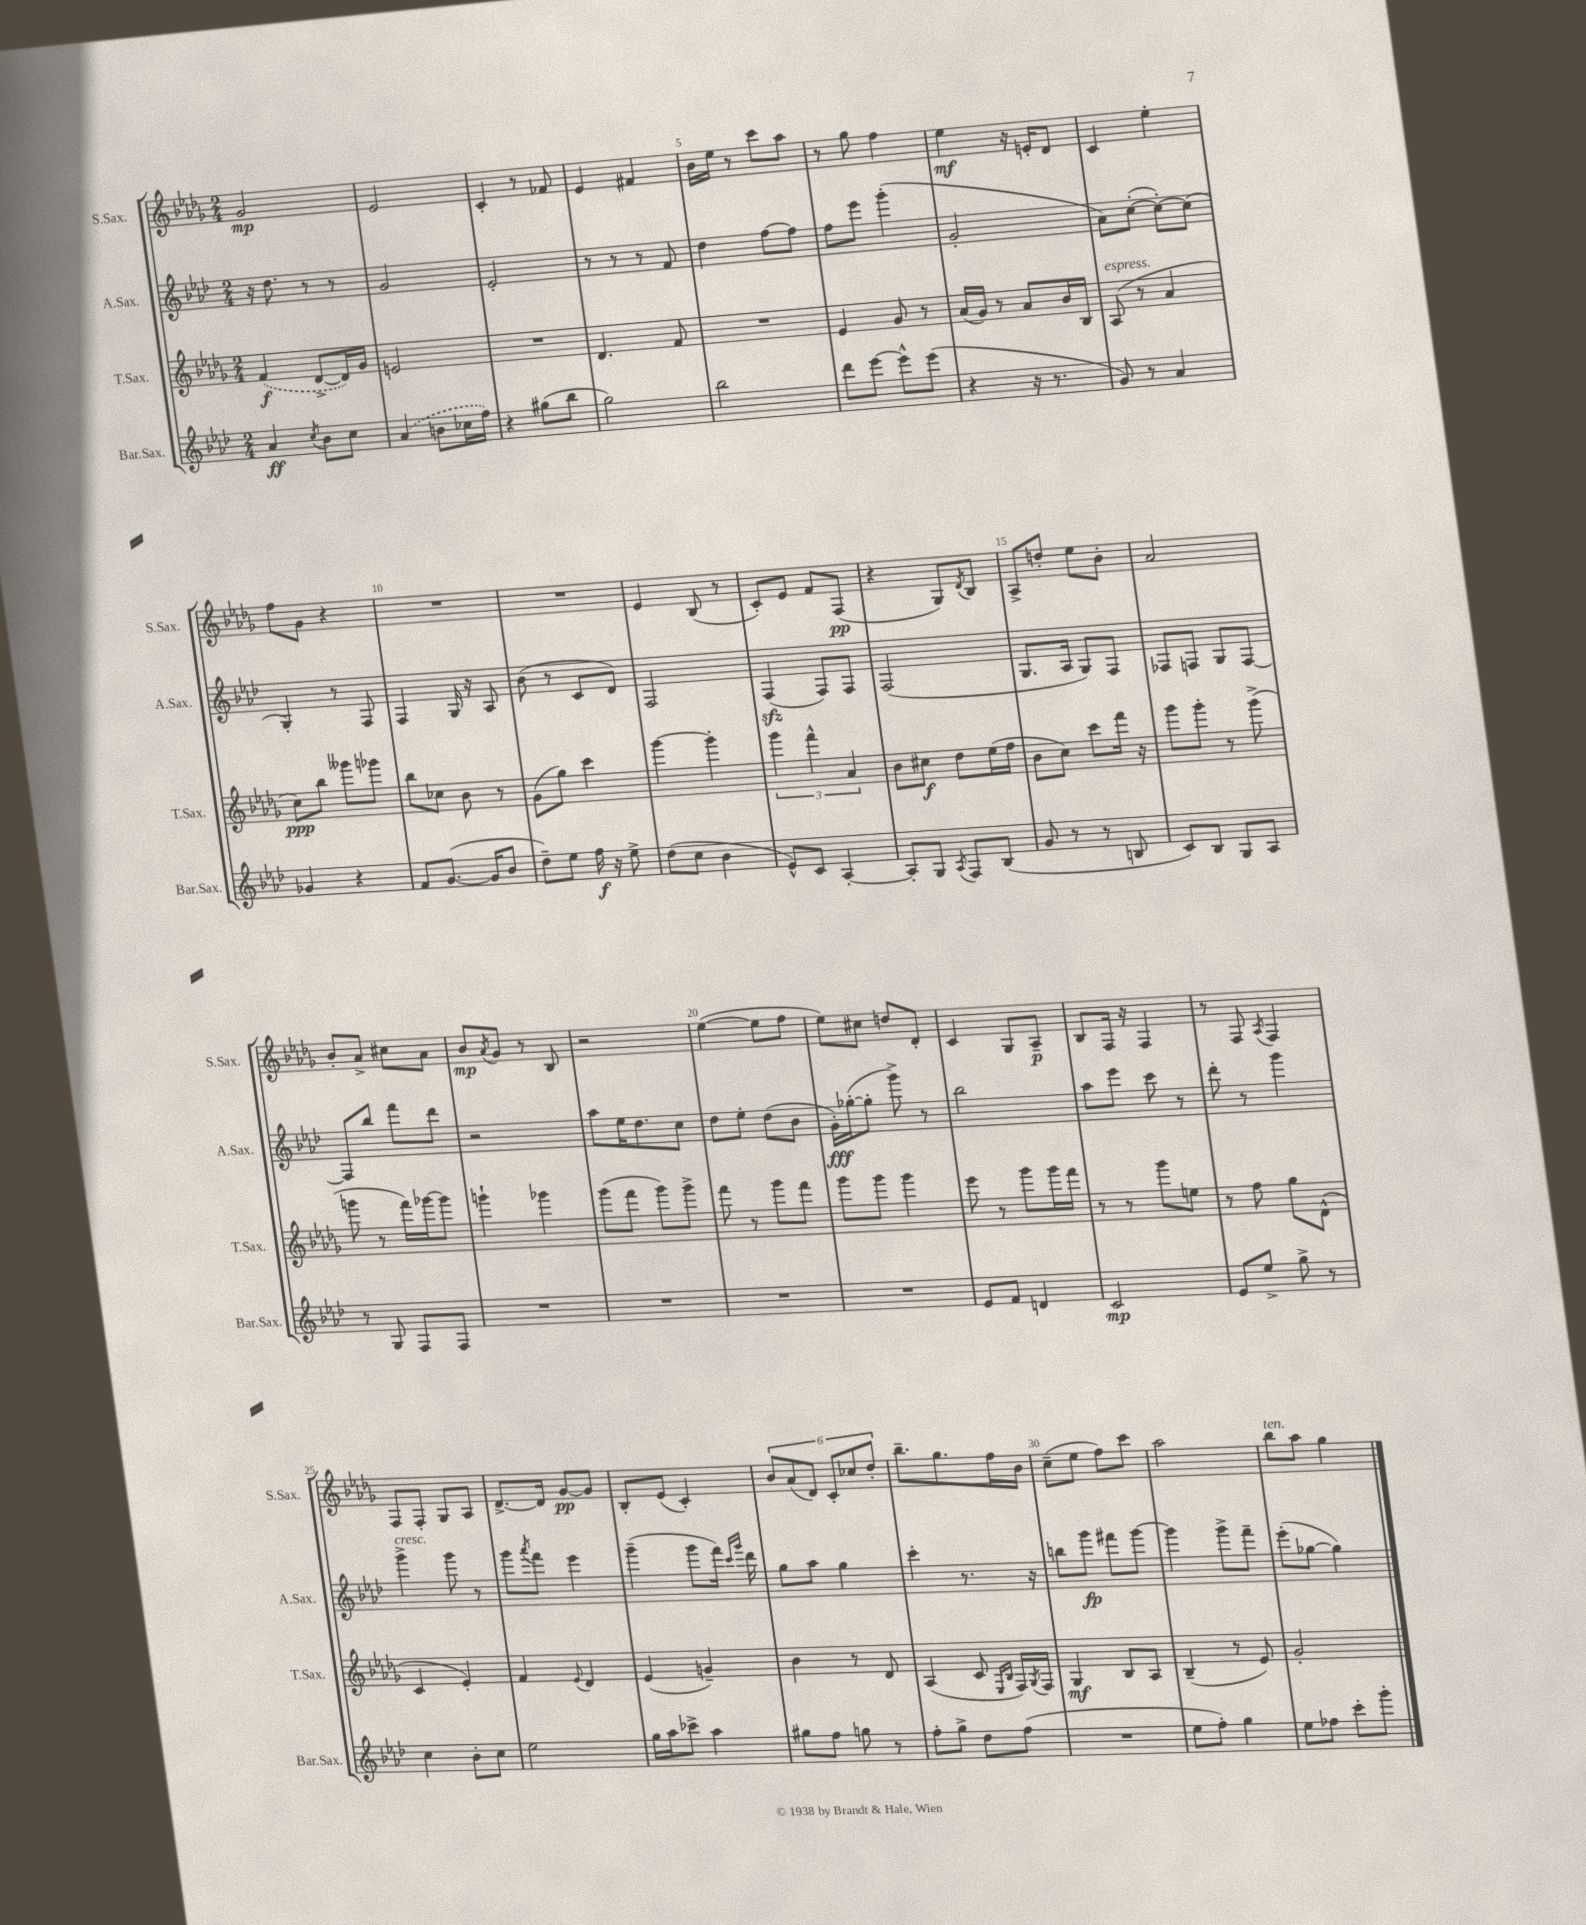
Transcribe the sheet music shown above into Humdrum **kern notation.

**kern	**dynam	**kern	**dynam	**kern	**dynam	**kern	**dynam
*part4	*part4	*part3	*part3	*part2	*part2	*part1	*part1
*staff4	*staff4	*staff3	*staff3	*staff2	*staff2	*staff1	*staff1
*I"Bar.Sax.	*	*I"T.Sax.	*	*I"A.Sax.	*	*I"S.Sax.	*
*I'Bar.Sax.	*	*I'T.Sax.	*	*I'A.Sax.	*	*I'S.Sax.	*
*clefG2	*	*clefG2	*	*clefG2	*	*clefG2	*
*k[b-e-a-d-]	*	*k[b-e-a-d-g-]	*	*k[b-e-a-d-]	*	*k[b-e-a-d-g-]	*
*M2/4	*	*M2/4	*	*M2/4	*	*M2/4	*
=1	=1	=1	=1	=1	=1	=1	=1
4a-/	ff	(4f/	f	16r	.	2g-/	mp
.	.	.	.	8.dd-\	.	.	.
8qcc/	.	.	.	.	.	.	.
8b-\L	.	[8d-^/L	.	8r	.	.	.
8cc\J	.	16d-/L])	.	8r	.	.	.
.	.	16g-/JJ	.	.	.	.	.
=2	=2	=2	=2	=2	=2	=2	=2
(4a-/	.	2en/	.	2g/	.	2e-/	.
8bn\L	.	.	.	.	.	.	.
16cc-X\L	.	.	.	.	.	.	.
16ff\JJ)	.	.	.	.	.	.	.
=3	=3	=3	=3	=3	=3	=3	=3
4r	.	2r	.	2e-'/	.	4c'/	.
(8gg#X\L	.	.	.	.	.	8r	.
8bb-\J	.	.	.	.	.	8f-X/	.
=4	=4	=4	=4	=4	=4	=4	=4
2gg\)	.	4.d-/	.	8r	.	4e-/	.
.	.	.	.	8r	.	.	.
.	.	.	.	8r	.	4f#X/	.
.	.	8f/	.	8f/	.	.	.
=5	=5	=5	=5	=5	=5	=5	=5
2bb-\	.	2r	.	4dd-\	.	16b-\LL	.
.	.	.	.	.	.	16ee-\JJ	.
.	.	.	.	.	.	8r	.
.	.	.	.	[8ff\L	.	8ccc\L	.
.	.	.	.	8ff\J]	.	8aa-\J	.
=6	=6	=6	=6	=6	=6	=6	=6
8ddd-\L	.	4e-/	.	8ff\L	.	8r	.
[8eee-\J	.	.	.	8eee-\J	.	8gg-\	.
8eee-^^\L]	.	8g-/	.	(4ggg'\	.	4ff\	.
(8eee-\J	.	8r	.	.	.	.	.
=7	=7	=7	=7	=7	=7	=7	=7
4r	.	(16a-/LL	.	2g'/	.	4ee-\	mf
.	.	16g-/JJ)	.	.	.	.	.
.	.	8r	.	.	.	.	.
16r	.	8a-/L	.	.	.	16r	.
8.r	.	.	.	.	.	16en'/KL	.
.	.	16b-/L	.	.	.	8d-/J	.
.	.	16B-/JJ	.	.	.	.	.
=8	=8	=8	=8	=8	=8	=8	=8
!	!	!LO:TX:a:i:t=espress.	!	!	!	!	!
8g/)	.	(8A-/	.	8a-\L)	.	4c/	.
8r	.	8r	.	([8cc'\J	.	.	.
4a-/	.	4a-/	.	8cc'\L_)	.	4ee-'\	.
.	.	.	.	(8cc\J]	.	.	.
!!LO:LB:g=z
=9	=9	=9	=9	=9	=9	=9	=9
4g-X/	.	8cc\L)	ppp	4G'/)	.	8ff\L	.
.	.	8bb-\J	.	.	.	8g-\J	.
4r	.	8ggg--X\L	.	8r	.	4r	.
.	.	8ggg-X\J	.	8F/	.	.	.
=10	=10	=10	=10	=10	=10	=10	=10
8f/L	.	8bb-\L	.	4F/	.	2r	.
([8.g/J	.	8cc-X\J	.	.	.	.	.
.	.	8b-\	.	16G/	.	.	.
16g/KL]	.	.	.	16r	.	.	.
8b-/J	.	8r	.	8A-/	.	.	.
=11	=11	=11	=11	=11	=11	=11	=11
8dd-~\L)	.	(8g-\L	.	(8b-\	.	2r	.
8ee-\J	.	8gg-\J)	.	8r	.	.	.
16ff\	f	4ccc\	.	8c/L	.	.	.
16r	.	.	.	.	.	.	.
8ee-^\	.	.	.	8d-/J)	.	.	.
=12	=12	=12	=12	=12	=12	=12	=12
(8dd-\L	.	[4ggg-\	.	2F/	.	4e-/	.
8cc\J	.	.	.	.	.	.	.
4b-\	.	4ggg-'\]	.	.	.	(8B-/	.
.	.	.	.	.	.	8r	.
=13	=13	=13	=13	=13	=13	=13	=13
8e-^^/L)	.	6ggg-\	.	(4Fzz/	.	8c'/L)	.
8c/J	.	.	.	.	.	8e-/J	.
.	.	6fff^^\	.	.	.	.	.
[4A-'/	.	.	.	8F/L)	.	8f/L	.
.	.	6a-/	.	.	.	.	.
.	.	.	.	8F/J	.	(8F/J	pp
=14	=14	=14	=14	=14	=14	=14	=14
8A-'/L]	.	8b-\L	.	(2F/	.	4r	.
8G/J	.	8cc#X\J	f	.	.	.	.
8qA-/	.	.	.	.	.	.	.
8F/L	.	8dd-\L	.	.	.	8G-/L)	.
.	.	.	.	.	.	8qd-/	.
(8B-/J	.	(16ee-\L	.	.	.	8B-/J	.
.	.	16ff\JJ	.	.	.	.	.
=15	=15	=15	=15	=15	=15	=15	=15
8g/	.	8b-\L	.	8.G/L	.	8A-^/L	.
8r	.	8cc\J)	.	.	.	8ddn'/J	.
.	.	.	.	16A-/Jk	.	.	.
8r	.	8ccc\L	.	8G/L)	.	8ee-\L	.
8Bn/	.	16fff\Jk	.	8F/J	.	8b-'\J	.
.	.	16r	.	.	.	.	.
=16	=16	=16	=16	=16	=16	=16	=16
8c/L)	.	8ggg-\L	.	8F-X/L	.	2a-/	.
8B-/J	.	8ggg-'\J	.	8Fn/J	.	.	.
8G/L	.	8r	.	8G/L	.	.	.
8A-/J	.	(8ggg-^\	.	[8F/J	.	.	.
!!LO:LB:g=z
=17	=17	=17	=17	=17	=17	=17	=17
8r	.	8gggn\	.	8F/L]	.	8b-'/L	.
8G/	.	8r	.	8bb-/J	.	8a-^/J	.
8F/L	.	16fff\LL)	.	8fff\L	.	8cc#X\L	.
.	.	[16ggg-X\J	.	.	.	.	.
8F/J	.	8ggg-\J]	.	8ddd-\J	.	8a-\J	.
=18	=18	=18	=18	=18	=18	=18	=18
2r	.	4gggn`\	.	2r	.	8b-/L	mp
.	.	.	.	.	.	8qa-/	.
.	.	.	.	.	.	8g-/J	.
.	.	4ggg-X\	.	.	.	8r	.
.	.	.	.	.	.	8B-/	.
=19	=19	=19	=19	=19	=19	=19	=19
2r	.	(8ggg-\L	.	8aa-\L	.	2r	.
.	.	8fff\J	.	16ee-\K	.	.	.
.	.	.	.	8.dd-\	.	.	.
.	.	8ggg-\L)	.	.	.	.	.
.	.	8ggg-^\J	.	8cc\J	.	.	.
=20	=20	=20	=20	=20	=20	=20	=20
2r	.	8fff\	.	8dd-\L	.	([4ee-\	.
.	.	8r	.	8ee-'\J	.	.	.
.	.	8ggg-\L	.	(8dd-\L	.	8ee-\L]	.
.	.	8fff\J	.	8b-\J	.	8ff\J	.
=21	=21	=21	=21	=21	=21	=21	=21
2r	.	8ggg-\L	.	16g'\LL)	fff	8ee-\L)	.
.	.	.	.	([16gg-X'\J	.	.	.
.	.	8ggg-\J	.	8gg-'\J]	.	8cc#X\J	.
.	.	4ggg-\	.	8ggg^\)	.	8ddn/L	.
.	.	.	.	8r	.	8d-'/J	.
=22	=22	=22	=22	=22	=22	=22	=22
8e-/L	.	8eee-\	.	2bb-\	.	4c/	.
8f/J	.	8r	.	.	.	.	.
4dn/	.	8ggg-\L	.	.	.	8G-/L	.
.	.	16ggg-\L	.	.	.	8A-~/J	p
.	.	16fff\JJ	.	.	.	.	.
=23	=23	=23	=23	=23	=23	=23	=23
2c/	mp	8r	.	8aa-\L	.	8B-/L	.
.	.	8r	.	8eee-\J	.	16F/Jk	.
.	.	.	.	.	.	16r	.
.	.	8ggg-\L	.	8ccc\	.	4F/	.
.	.	8een\J	.	8r	.	.	.
=24	=24	=24	=24	=24	=24	=24	=24
8e-/L	.	8r	.	8ddd-'\	.	8r	.
8ee-^/J	.	8ff\	.	8r	.	8F/	.
.	.	.	.	.	.	8qA-/	.
8gg^\	.	8gg-\L	.	4ggg\	.	4F/	.
8r	.	(8d-^^\J	.	.	.	.	.
!!LO:LB:g=z
=25	=25	=25	=25	=25	=25	=25	=25
!	!	!	!	!LO:TX:a:i:t=cresc.	!	!	!
4cc\	.	4c/	.	4ggg^\	.	8F/L	.
.	.	.	.	.	.	8F'/J	.
8b-'\L	.	4e-'/)	.	8ggg\	.	8G-/L	.
8cc\J	.	.	.	8r	.	8A-/J	.
=26	=26	=26	=26	=26	=26	=26	=26
2ee-\	.	4f/	.	8ggg\L	.	[8.d-^/L	.
.	.	.	.	8qaaa-/	.	.	.
.	.	.	.	8fff\J	.	.	.
.	.	.	.	.	.	16d-/Jk]	.
.	.	8qqe-/	.	.	.	.	.
.	.	4d-/	.	4eee-\	.	[8g-/L	pp
.	.	.	.	.	.	8g-/J]	.
=27	=27	=27	=27	=27	=27	=27	=27
16gg\LL	.	(4e-/	.	(4ggg~\	.	8B-'/L	.
16aa-\J	.	.	.	.	.	.	.
8ccc-X^\J	.	.	.	.	.	(8e-/J	.
4aa-\	.	4gn~/)	.	8ggg\L	.	4c'/)	.
.	.	.	.	16fff\Jk)	.	.	.
.	.	.	.	16qqccc/LL	.	.	.
.	.	.	.	16qqggg/JJ	.	.	.
.	.	.	.	16ddd-\	.	.	.
=28	=28	=28	=28	=28	=28	=28	=28
8gg#X\L	.	4b-\	.	8gg\L	.	12b-/L	.
.	.	.	.	.	.	(12a-/	.
8ff\J	.	.	.	8aa-\J	.	.	.
.	.	.	.	.	.	12d-/J)	.
8ggn\	.	8r	.	4gg\	.	12c'/L	.
.	.	.	.	.	.	12cc-X/	.
8r	.	8d-/	.	.	.	.	.
.	.	.	.	.	.	12dd-'/J	.
=29	=29	=29	=29	=29	=29	=29	=29
8ff'\L	.	(4A-/	.	4ccc'\	.	8.bb-~\L	.
8gg^\J	.	.	.	.	.	.	.
.	.	.	.	.	.	8.gg-\	.
8dd-\L	.	8c/	.	8.r	.	.	.
.	.	16qqE-/LL	.	.	.	.	.
.	.	16qqB-/JJ	.	.	.	.	.
(8ff\J	.	16F/LL)	.	.	.	16ff\L	.
.	.	8qG-/	.	.	.	.	.
.	.	16F/JJ	.	16r	.	16b-\JJ	.
=30	=30	=30	=30	=30	=30	=30	=30
2r	.	4G-/	mf	8bbn\L	.	(8cc~\L	.
.	.	.	.	8ggg\J	fp	8ee-\J	.
.	.	8B-/L	.	8fff#X\L	.	8ff\L)	.
.	.	8A-/J	.	[8ggg\J	.	8ccc\J	.
=31	=31	=31	=31	=31	=31	=31	=31
8ee-\L	.	(4B-~/	.	4ggg\]	.	2aa-\	.
8ff'\J)	.	.	.	.	.	.	.
4gg\	.	8r	.	8ggg^\L	.	.	.
.	.	8e-/)	.	8fff~\J	.	.	.
=32	=32	=32	=32	=32	=32	=32	=32
!	!	!	!	!	!	!LO:TX:a:i:t=ten.	!
8ee-\L	.	2g-'/	.	(8eee-'\L	.	8bb-\L	.
8ff-X\J	.	.	.	[8gg-X\J	.	8aa-\J	.
8ccc'\L	.	.	.	4gg-\])	.	4gg-\	.
8ggg'\J	.	.	.	.	.	.	.
==	==	==	==	==	==	==	==
*-	*-	*-	*-	*-	*-	*-	*-
